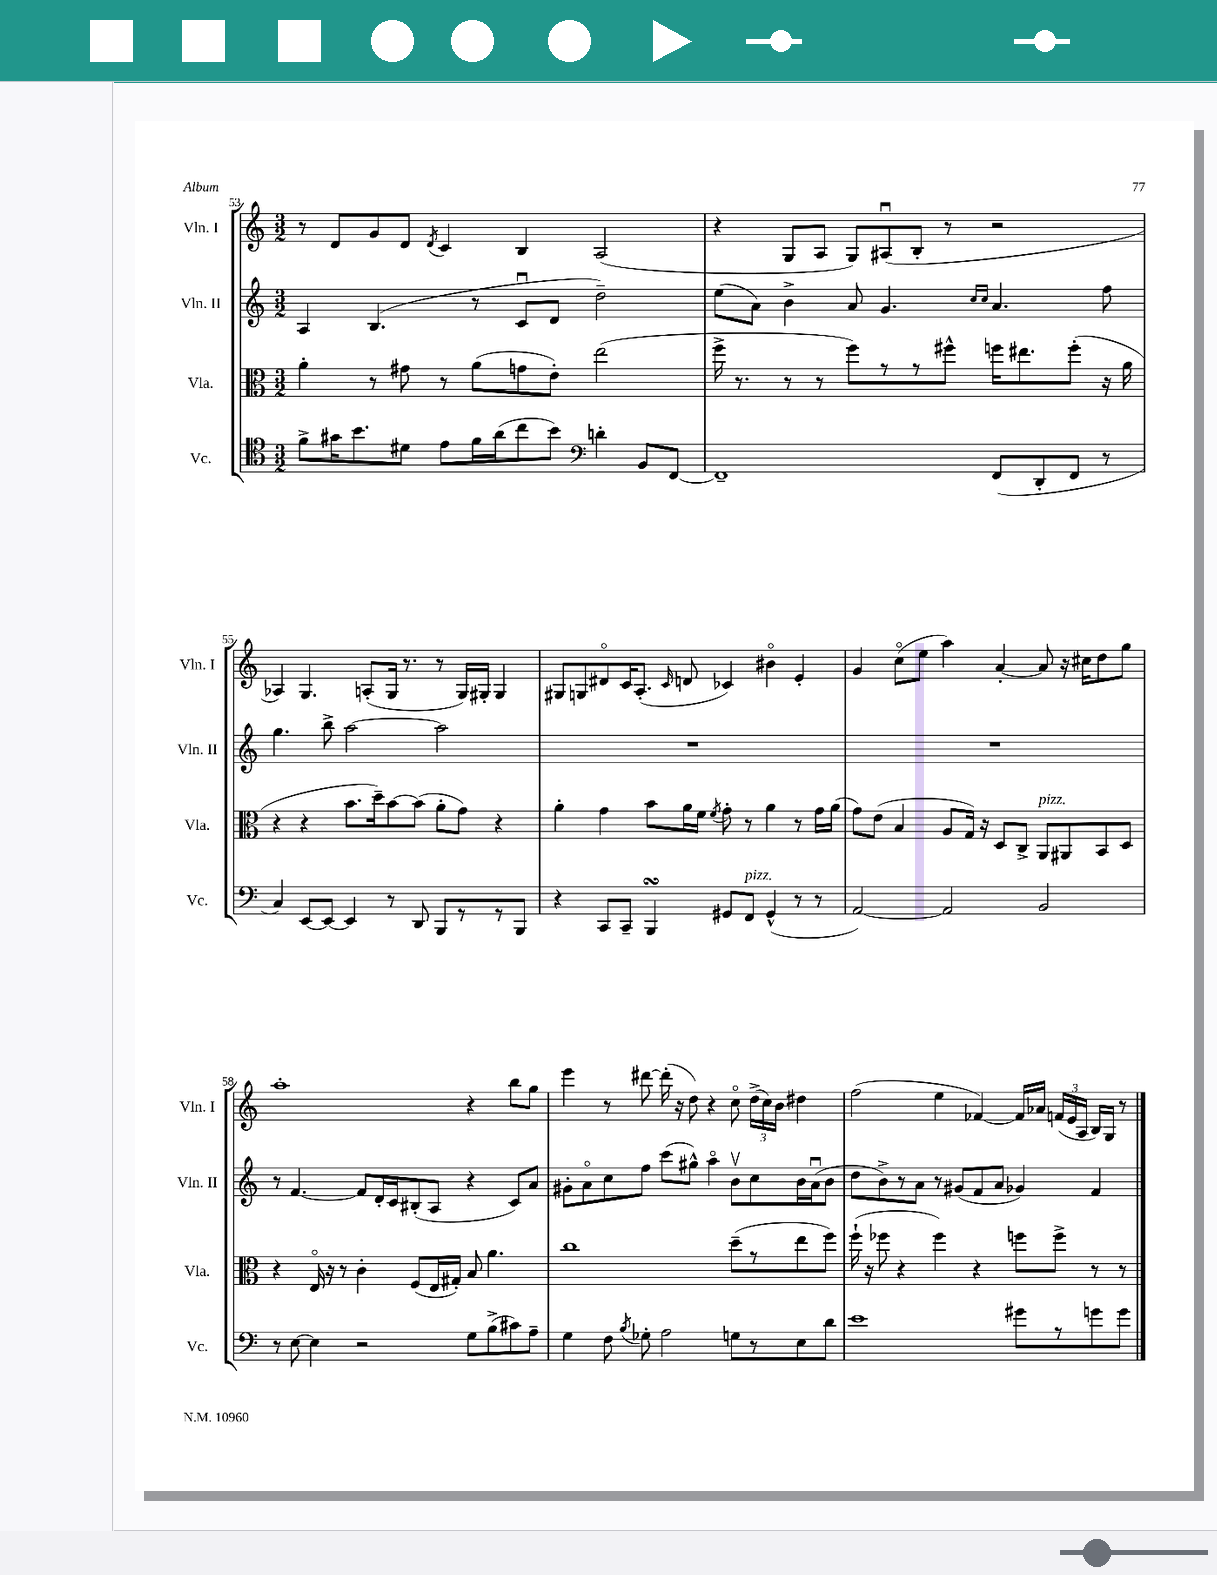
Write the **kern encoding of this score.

**kern	**kern	**kern	**kern
*staff4	*staff3	*staff2	*staff1
*clefC4	*clefC3	*clefG2	*clefG2
*k[]	*k[]	*k[]	*k[]
*M3/2	*M3/2	*M3/2	*M3/2
8f^	4a'	4A	8r
16g#	.	.	8d
8.b	.	.	.
.	8r	(4.B	8g
8d#	8g#	.	8d
.	.	.	8qd
8e	8r	.	4c
16f	(8a	8r	.
(16a	.	.	.
8cc	8g	8cu	4B
8b)	8e')	8d	.
*clefF4	*	*	*
4d'	(2ee	2dd~)	(2A
8BB	.	.	.
[8FF	.	.	.
=	=	=	=
1FF~]	16ff^	(8ee	4r
.	8.r	.	.
.	.	8a)	.
.	8r	4b^	8G
.	8r	.	8A
.	8ff)	8a	8G)
.	8r	4.g	(8A#u
.	8r	.	8B'
.	8ff#^^	.	8r
.	.	16qqcc	.
.	.	16qqcc	.
(8FF	16ff	4.a	2r
.	8.ee#	.	.
8DD'	.	.	.
8FF	(8ff'	.	.
8r	16r	8ff	.
.	16a	.	.
=	=	=	=
4C)	4r	4.gg	4A-)
[8EE	4r	.	4.G
8EE_	.	8bb^	.
4EE]	8.b	[2aa	.
.	.	.	(8A'
.	16dd~)	.	.
8r	[8b	.	16G
.	.	.	8.r
8DD	(8b]	.	.
8BBB	8a'	2aa]	8r
8r	8g)	.	16G)
.	.	.	16G#'
8r	4r	.	4G#
8BBB	.	.	.
=	=	=	=
4r	4a'	1.r	8G#
.	.	.	8G
8CC	4g	.	8d#o
8CC~	.	.	16c
.	.	.	(8.A'
4BBB	8b	.	.
.	.	.	16qqc
.	16a	.	8d
.	16f	.	.
.	8qf	.	.
8GG#	8g'	.	4c-)
8FF	8r	.	.
(4GG#^^	4a	.	4b#o
8r	8r	.	4e'
8r	16g	.	.
.	(16a	.	.
=	=	=	=
[2AA)	8g)	1.r	4g
.	(8e	.	.
.	4B	.	(8cco
.	.	.	8ee
2AA]	8A	.	4aa)
.	16G)	.	.
.	16r	.	.
.	8D	.	[4a'
.	8C^	.	.
2BB	8AA	.	8a]
.	8AA#	.	16r
.	.	.	16cc#
.	8BB	.	8dd
.	8D	.	8gg
=	=	=	=
8r	4r	8r	1aa'
[8E	.	[4.f	.
4E]	16Eo	.	.
.	16r	.	.
.	8r	.	.
2r	4c'	8f]	.
.	.	16d'	.
.	.	16c	.
.	(8F	(8B#'	.
.	16E	8A	.
.	16G#')	.	.
8G	8B	4r	4r
(8B^	4.a	.	.
8c#)	.	8c)	8bb
8A~	.	8a	8gg
=	=	=	=
4G	1cc	8g#'	4eee
.	.	8ao	.
8F	.	8cc	8r
8qB	.	.	.
8G-'	.	8ff	[8ddd#
2A	.	(8ccc	(16ddd#']
.	.	.	16r
.	.	8gg#^^)	8dd)
.	.	4aao	4r
8G	(8dd~	8bv	8cco
8r	8r	8cc	(24dd^
.	.	.	24cc)
.	.	.	24b
8E	8ee	16b	4dd#
.	.	(16au	.
8d	8ff)	8b	.
=	=	=	=
1e	(16ff`	8dd	(2ff
.	16r	.	.
.	8ff-	8b^)	.
.	4r	8r	.
.	.	8a	.
.	4ff-)	8r	4ee
.	.	(8g#	.
.	4r	8f	[4f-)
.	.	8a	.
8g#	8ff	4g-)	16f-]
.	.	.	16a-
8r	8ff^	.	(24f
.	.	.	24e
.	.	.	24A
8g	8r	4f	16B)
.	.	.	16G
8g	8r	.	8r
==	==	==	==
*-	*-	*-	*-
